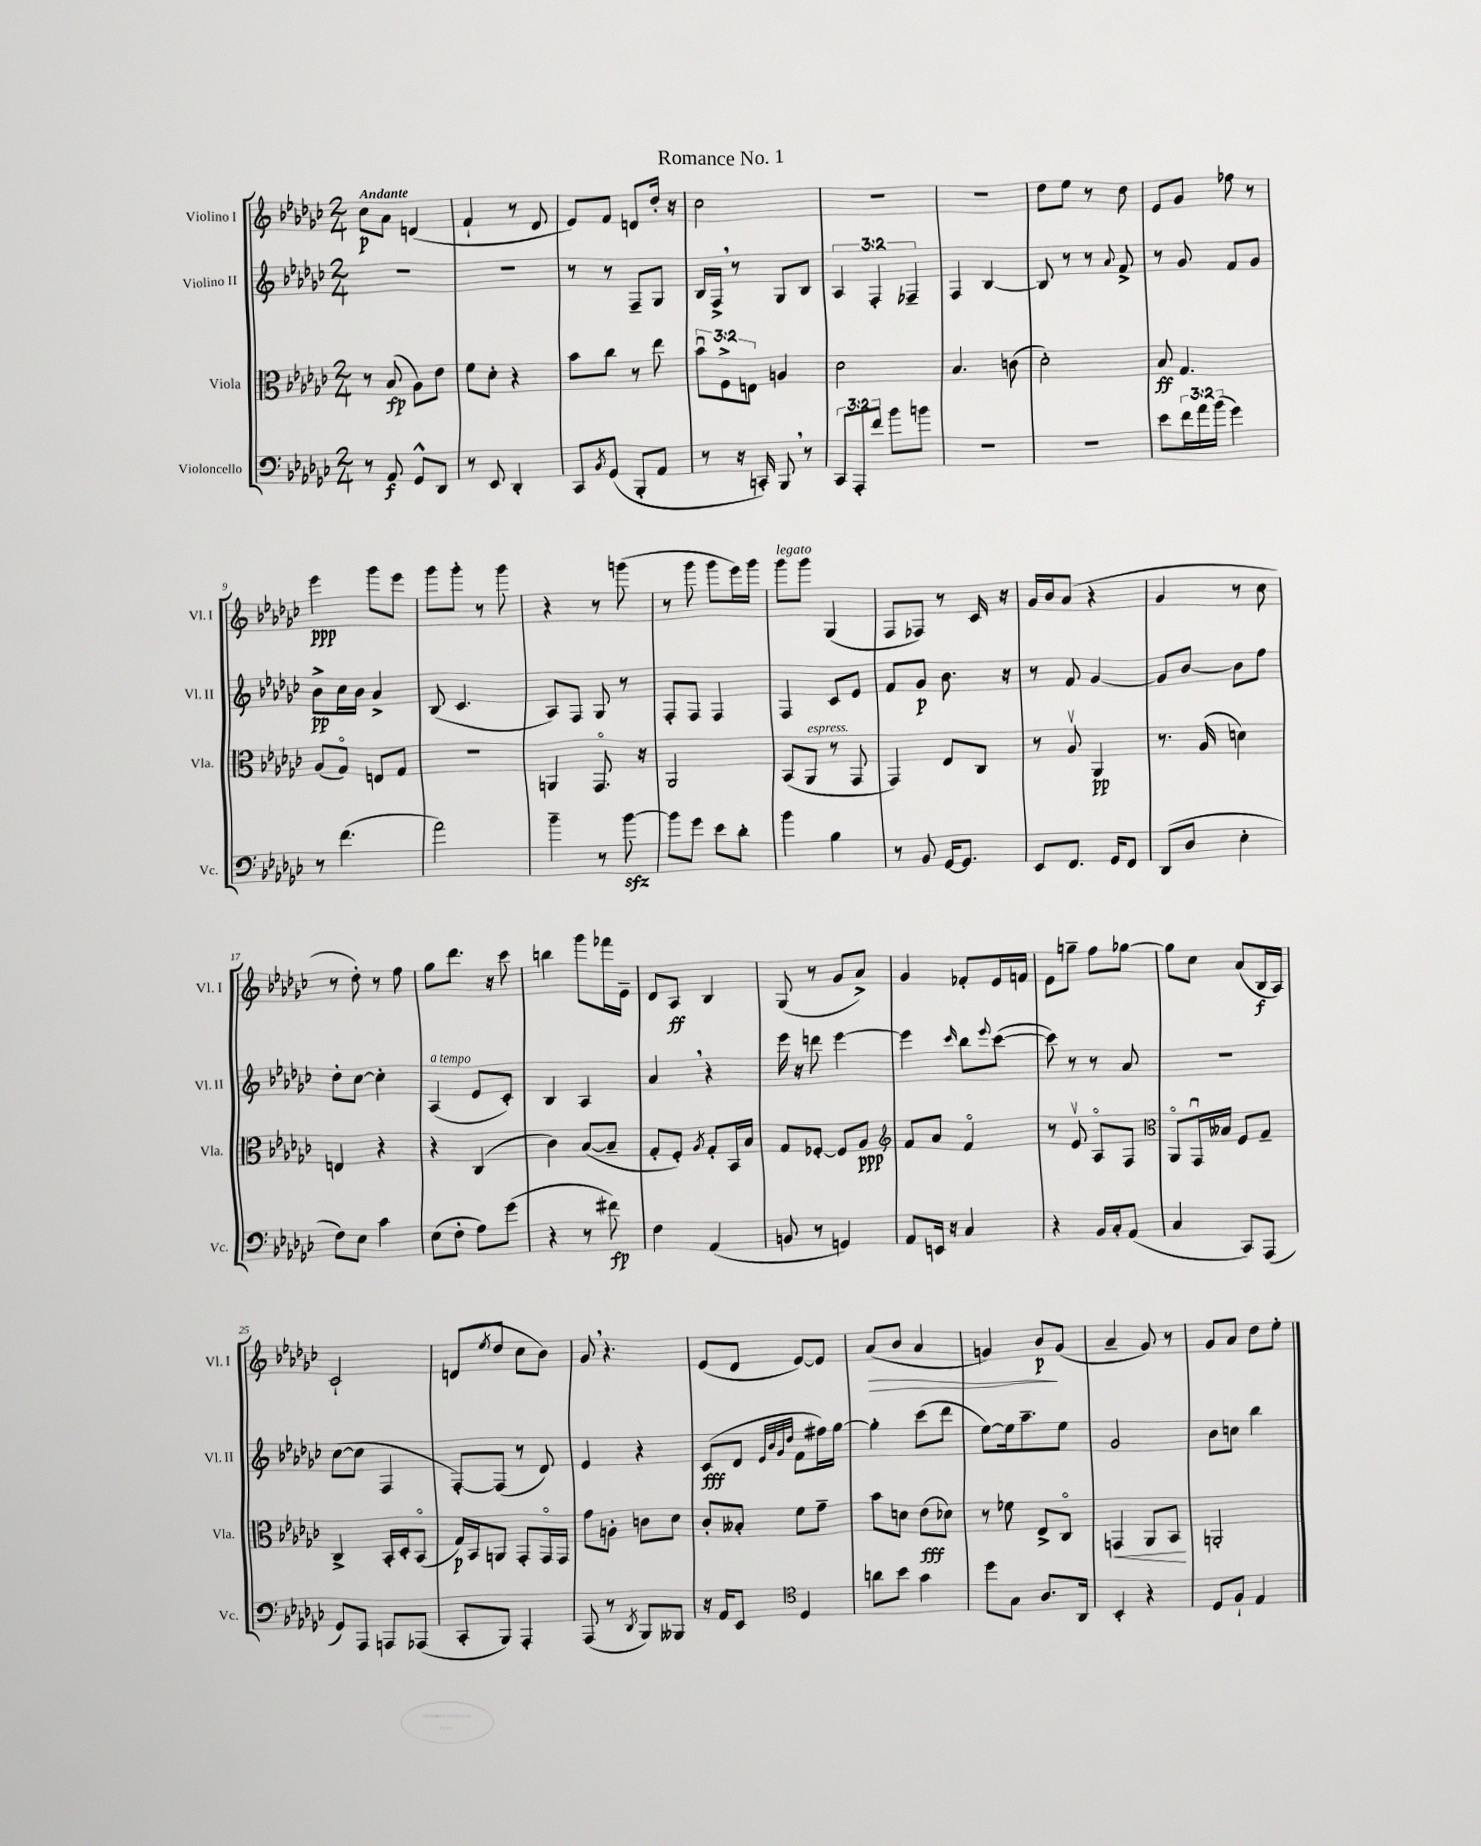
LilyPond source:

\header { title = "Romance No. 1" }
<<
\new StaffGroup <<
\new Staff = "s0" \with { instrumentName = "Violino I" shortInstrumentName = "Vl. I" } {
    \clef treble \key ges \major \numericTimeSignature \time 2/4 \tempo "Andante"
    ces''8\p aes'8 d'4( |
    f'4-! r8 des'8 |
    ees'8) f'8 d'8 des''16-. r16 |
    ces''2 |
    r2 |
    R2 |
    des''8 ees''8 r8 des''8 |
    ees'8 ges'8 fes''8 r8 |
    ees'''4\ppp ges'''8 ees'''8 |
    ges'''8 ges'''8-. r8 ges'''8 |
    r4 r8 g'''8( |
    r8 ges'''8 ges'''8 ees'''16) ges'''16 |
    ges'''8^\markup { \italic "legato" } ges'''8 ges4( |
    f8 fes8) r8 ces'16 r16 |
    ges'16 bes'16 aes'8( r4 |
    ges'4 r8 ces''8 |
    r8 des''8-.) r8 f''8 |
    ges''8 des'''8. r16 ces'''8 |
    b''4 ges'''8 fes'''16 ees'16-- |
    des'8 aes8\ff bes4 |
    ges8( r8 ges'8 aes'8->) |
    ges'4 fes'8-. ees'16 f'16 |
    ees'8 g''8-- f''8 ges''8~ |
    ges''8 ces''8 aes'8( bes16\f aes16) |
    ces'2-! |
    d'8( \acciaccatura { ees''8 } des''8 ces''8 bes'8) |
    ges'8 \breathe r4. |
    ees'8( des'8 ees'8~) ees'8 |
    aes'8\>( bes'8 aes'4 |
    g'4) bes'8\p\! g'8( |
    aes'4-- ges'8) r8 |
    ges'8 aes'8 des''8 ees''8-. \bar "|." |
}
\new Staff = "s1" \with { instrumentName = "Violino II" shortInstrumentName = "Vl. II" } {
    \clef treble \key ges \major \numericTimeSignature \time 2/4 \override Staff.TupletNumber.text = #tuplet-number::calc-fraction-text
    R2 |
    R2 |
    r8 r8 f8-- ges8 |
    bes16 f16-> \breathe r8 ges8 bes8 |
    \tuplet 3/2 { aes4 f4-. fes4-- } |
    f4 bes4~ |
    bes8 r8 r8 \appoggiatura { aes'8 } f'8-> |
    r8 ges'8 f'8 ges'8 |
    bes'8->\pp ces''16 bes'16 aes'4-> |
    bes8( ces'4. |
    aes8) f8 ges8 r8 |
    f8-. f8 f4 |
    f4 ces'8 ees'8 |
    f'8 ges'8\p bes'8. r16 |
    r8 f'8 ges'4~ |
    ges'8 bes'8~ bes'8 f''8 |
    des''8-. ces''8~ ces''4-. |
    aes4^\markup { \italic "a tempo" }( ees'8 ces'8-.) |
    bes4 aes4 |
    aes'4 \breathe r4 |
    ees'''16 r16 d'''8 ees'''4~ |
    ees'''4 \grace { ces'''16 } bes''8 \appoggiatura { ees'''8 } ces'''8~( |
    ces'''8) r8 r8 aes'8 |
    R2 |
    ces''8~( ces''8 f4 |
    f8~-.) f8( r8 des'8) |
    ees'4 r4 |
    ces'8\fff( des'8 \grace { ees'32 bes'32 ges'32 des''32 } f'8 fis''16) ges''16~ |
    ges''4-. ces'''8( des'''8 |
    ees''8~) ees''16 aes''8.-- ees''8 |
    ges'2 |
    bes'8 c''8 bes''4 \bar "|." |
}
\new Staff = "s2" \with { instrumentName = "Viola" shortInstrumentName = "Vla." } {
    \clef alto \key ges \major \numericTimeSignature \time 2/4 \override Staff.TupletNumber.text = #tuplet-number::calc-fraction-text
    r8 bes8\fp( aes8) ees'8 |
    f'8 des'8-. r4 |
    bes'8 ces''8 r8 ees''8 |
    \tuplet 3/2 { bes'8\downbow f8-> e8 } a4 |
    des'2 |
    bes4. c'8( |
    des'2-.) |
    bes8\ff ges4. |
    aes8( ges8\flageolet) e8 ges8 |
    r2 |
    a,4 ges,8.\flageolet r16 |
    aes,2 |
    bes,8( aes,8^\markup { \italic "espress." } r8 ges,8 |
    ges,4) ees8 ces8 |
    r8 aes8\upbow aes,4\pp |
    r8. aes16( d'4) |
    e4 r4 |
    r4 ces4( |
    ces'4) bes8~( bes8-- |
    ges8-. f8-.) \acciaccatura { aes8 } ges8-. bes,16 bes16 |
    ges8 fes8~-. fes8 aes8\ppp |
    \clef treble f'8 aes'8 f'4\flageolet |
    r8 ees'8\upbow aes8\flageolet f8 |
    \clef alto aes,8\flageolet ges,16\downbow beses16 f8 ges8-- |
    ces4-> bes,16-. des16-. bes,8\flageolet( |
    ges16\p) bes,16 a,8 ges,8-. ges,16\flageolet ges,16 |
    ges'8 a8-. c'8 des'8 |
    ces'8-. beses8-. f'8 ges'8-- |
    bes'8 d'8 ees'8\fff( des'8) |
    r8 fes'8 ees8-> ces8\flageolet |
    g,4\< aes,8 bes,8\! |
    a,2-. \bar "|." |
}
\new Staff = "s3" \with { instrumentName = "Violoncello" shortInstrumentName = "Vc." } {
    \clef bass \key ges \major \numericTimeSignature \time 2/4 \override Staff.TupletNumber.text = #tuplet-number::calc-fraction-text
    r8 aes,8\f ges,8-^ des,8 |
    r8 ees,8 des,4-. |
    ces,8 \acciaccatura { bes,8 } ges,8( bes,,8-. aes,8 |
    r8 r16 c,16-.) bes,,8 \breathe r8 |
    \tuplet 3/2 { ces,8 aes,,8-. f'8 } bes'8 b'8 |
    R2 |
    R2 |
    ees'8 \tuplet 3/2 { f'16 aes'16 bes'16( } ges'4) |
    r8 f'4.( |
    aes'2) |
    bes'4-- r8 bes'8~\sfz |
    bes'8 ges'8 ees'8 des'8-. |
    bes'4 bes4 |
    r8 bes,8 ges,16~ ges,8. |
    ees,8 f,8. ges,16 f,8 |
    des,8( des8 ees4-. |
    f8) ees8 ces'4 |
    ees8( f8-. aes8) ges'8( |
    r4 r8 fis'8\fp) |
    f4 aes,4( |
    b,8 r8 g,4) |
    aes,8 e,16 r16 ces4 |
    r4 bes,16 ces16-. aes,8( |
    ces4 ces,8) aes,,8( |
    ges,8) aes,,8 a,,8 aes,,8( |
    ces,8-. bes,,8) aes,,4-. |
    aes,,8( r8 \acciaccatura { des,8 } bes,,8) beses,,8 |
    r16 aes,16 ees,8 \clef tenor des4 |
    a'8 bes'8 ges'4 |
    des''8 ges8 aes8. aes,16 |
    bes,4-. r4 |
    des8 f8-! ees4 \bar "|." |
}
>>
>>
